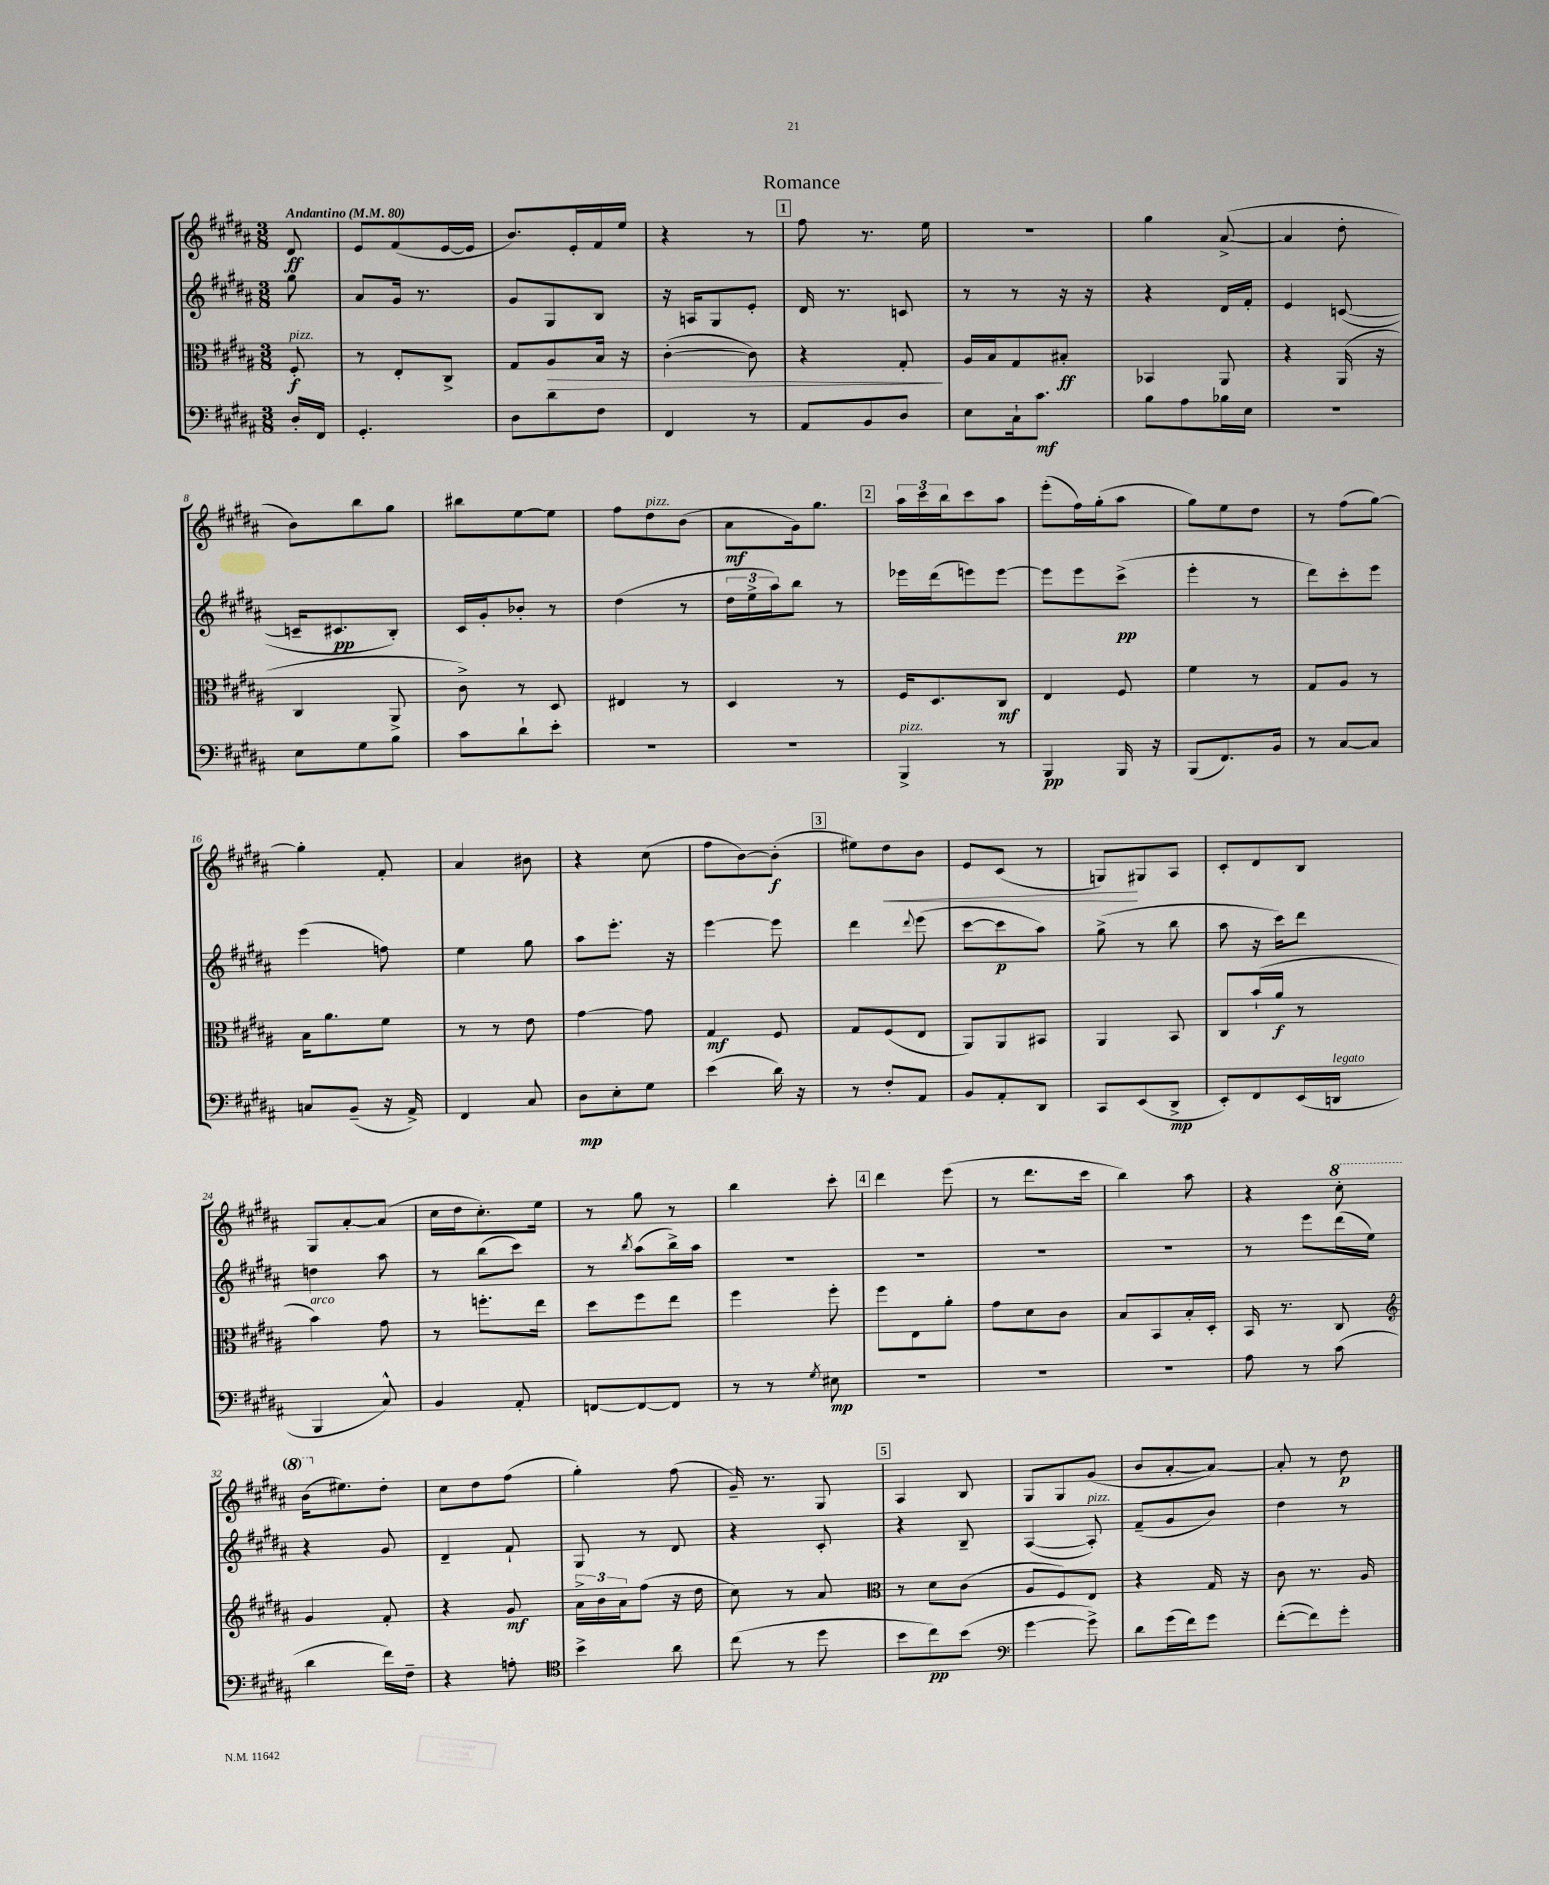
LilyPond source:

\header { title = "Romance" }
<<
\new StaffGroup <<
\new Staff = "s0" {
    \clef treble \key b \major \numericTimeSignature \time 3/8 \partial 8 \tempo "Andantino" 4 = 80
    dis'8\ff |
    e'8 fis'8( e'16~ e'16 |
    b'8.) e'16-. fis'16 e''16 |
    r4 r8 |
    \mark \markup { \box "1" } fis''8 r8. e''16 |
    R4. |
    gis''4 ais'8~->( |
    ais'4 dis''8-. |
    b'8) b''8 gis''8 |
    bis''8 e''8~ e''8 |
    fis''8 dis''8^\markup { \italic "pizz." } b'8( |
    ais'8\mf gis'16) gis''8. |
    \mark \markup { \box "2" } \tuplet 3/2 { ais''16 cis'''16 b''16 } cis'''8 ais''8 |
    e'''8-.( fis''16) gis''16-.( ais''8 |
    gis''8) e''8 dis''8 |
    r8 fis''8( gis''8~) |
    gis''4-. fis'8-. |
    ais'4 bis'8 |
    r4 cis''8( |
    fis''8 b'8~) b'8-.\f( |
    \mark \markup { \box "3" } eis''8) dis''8\< b'8 |
    e'8 cis'8( r8 |
    g8\!) gis8 ais8 |
    cis'8-. dis'8 b8 |
    gis8 ais'8~-. ais'8( |
    cis''16 dis''16 cis''8.-.) e''16 |
    r8 gis''8 r8 |
    b''4 cis'''8-. |
    \mark \markup { \box "4" } dis'''4 e'''8( |
    r8 dis'''8. cis'''16 |
    b''4) ais''8 |
    r4 \ottava #1 cis'''8-. |
    b''16( \ottava #0 eis''8.) dis''8-. |
    cis''8 dis''8 fis''8( |
    gis''4-.) fis''8( |
    gis'16--) r8. gis8 |
    \mark \markup { \box "5" } ais4 b8 |
    gis8 gis8 gis'8( |
    b'8 ais'8~-. ais'8~) |
    ais'8-. r8 dis''8\p \bar "|." |
}
\new Staff = "s1" {
    \clef treble \key b \major \numericTimeSignature \time 3/8 \partial 8
    gis''8 |
    ais'8 gis'16 r8. |
    gis'8 gis8 b8 |
    r16 a16 gis8 e'8-. |
    \mark \markup { \box "1" } dis'16 r8. c'8 |
    r8 r8 r16 r16 |
    r4 dis'16 fis'16-. |
    e'4 c'8~( |
    c'16-- cis'8.\pp b8-.) |
    cis'16 gis'16-. bes'8-. r8 |
    dis''4( r8 |
    \tuplet 3/2 { dis''16 e''16-> ais''16) } b''8 r8 |
    \mark \markup { \box "2" } ees'''16 dis'''16( e'''8) e'''8~ |
    e'''8 e'''8 cis'''8->\pp( |
    e'''4-. r8 |
    dis'''8) cis'''8-. e'''8 |
    e'''4( f''8) |
    e''4 gis''8 |
    ais''8 e'''8.-. r16 |
    e'''4~ e'''8 |
    \mark \markup { \box "3" } dis'''4 \appoggiatura { dis'''8 } e'''8( |
    cis'''8~ cis'''8\p ais''8) |
    gis''8->( r8 b''8 |
    ais''8 r16 cis'''16) dis'''8 |
    d''4 ais''8 |
    r8 b''8( cis'''8) |
    r8 \acciaccatura { b''8 } ais''8( b''16->) ais''16 |
    R4. |
    \mark \markup { \box "4" } R4. |
    R4. |
    R4. |
    r8 e'''8 dis'''16( e''16) |
    r4 gis'8 |
    dis'4-- fis'8-! |
    gis8 r8 dis'8 |
    r4 cis'8-. |
    \mark \markup { \box "5" } r4 b8-- |
    ais4~( ais8-.^\markup { \italic "pizz." }) |
    fis'8--( gis'8 b'8) |
    dis''4 r8 \bar "|." |
}
\new Staff = "s2" {
    \clef alto \key b \major \numericTimeSignature \time 3/8 \partial 8
    fis8-.\f^\markup { \italic "pizz." } |
    r8 e8-. cis8-> |
    gis8 ais8\> b16 r16 |
    cis'4~-.( cis'8) |
    \mark \markup { \box "1" } r4 gis8-.\! |
    ais16 b16 gis8 bis8-.\ff |
    bes,4 ais,8 |
    r4 ais,16( r16 |
    cis4 ais,8-> |
    cis'8->) r8 dis8 |
    eis4 r8 |
    dis4 r8 |
    \mark \markup { \box "2" } fis16 dis8. cis8\mf |
    e4 fis8 |
    fis'4 r8 |
    gis8 ais8 r8 |
    b16 ais'8. fis'8 |
    r8 r8 e'8 |
    gis'4~ gis'8 |
    gis4\mf fis8 |
    \mark \markup { \box "3" } gis8 fis8( e8 |
    ais,8) ais,8 bis,8 |
    ais,4 b,8 |
    cis8 b'16-!( ais'16\f r8 |
    b'4^\markup { \italic "arco" }) gis'8 |
    r8 f''8.-. e''16 |
    dis''8 fis''8 e''8 |
    fis''4 fis''8-. |
    \mark \markup { \box "4" } fis''8 e8 ais'8-. |
    gis'8 dis'8 cis'8 |
    b8 b,8 b16-. dis16-. |
    b,16 r8. cis8 |
    \clef treble gis'4 fis'8-. |
    r4 gis'8\mf |
    \tuplet 3/2 { ais'16-> b'16 ais'16 } fis''8( r16 dis''16 |
    cis''8) r8 ais'8 |
    \mark \markup { \box "5" } \clef alto r8 dis'8 cis'8( |
    ais8 fis8) e8 |
    r4 gis16 r16 |
    cis'8 r8. ais16 \bar "|." |
}
\new Staff = "s3" {
    \clef bass \key b \major \numericTimeSignature \time 3/8 \partial 8
    dis16-. fis,16 |
    gis,4.-. |
    dis8 dis'8 fis8 |
    fis,4 r8 |
    \mark \markup { \box "1" } ais,8 b,8 dis8 |
    e8 cis16-! cis'8.\mf |
    b8 ais8 bes16 e16 |
    r4. |
    e8 gis8 b8 |
    cis'8 dis'8-! e'8-. |
    R4. |
    R4. |
    \mark \markup { \box "2" } b,,4->^\markup { \italic "pizz." } r8 |
    b,,4\pp b,,16 r16 |
    b,,8( fis,8.) b,16 |
    r8 cis8~ cis8 |
    c8 b,8--( r16 ais,16->) |
    fis,4 cis8 |
    dis8\mp e8-. gis8 |
    e'4( dis'16) r16 |
    \mark \markup { \box "3" } r8 fis8-. ais,8 |
    b,8 ais,8-. dis,8 |
    cis,8 e,8( dis,8->\mp |
    e,8-.) fis,8 e,16( d,16^\markup { \italic "legato" } |
    b,,4 cis8-^) |
    b,4 ais,8-. |
    f,8~ f,8~ f,8 |
    r8 r8 \acciaccatura { gis8 } eis8\mp |
    \mark \markup { \box "4" } R4. |
    R4. |
    R4. |
    ais8 r8 cis'8( |
    dis'4 fis'16) fis16-- |
    r4 a8-. |
    \clef tenor b'4-> ais'8 |
    cis''8( r8 dis''8 |
    \mark \markup { \box "5" } b'8 cis''8\pp) b'8( |
    \clef bass gis'4~ gis'8->) |
    dis'8 gis'16( fis'16) gis'8 |
    fis'8~-.( fis'8) gis'8-. \bar "|." |
}
>>
>>
